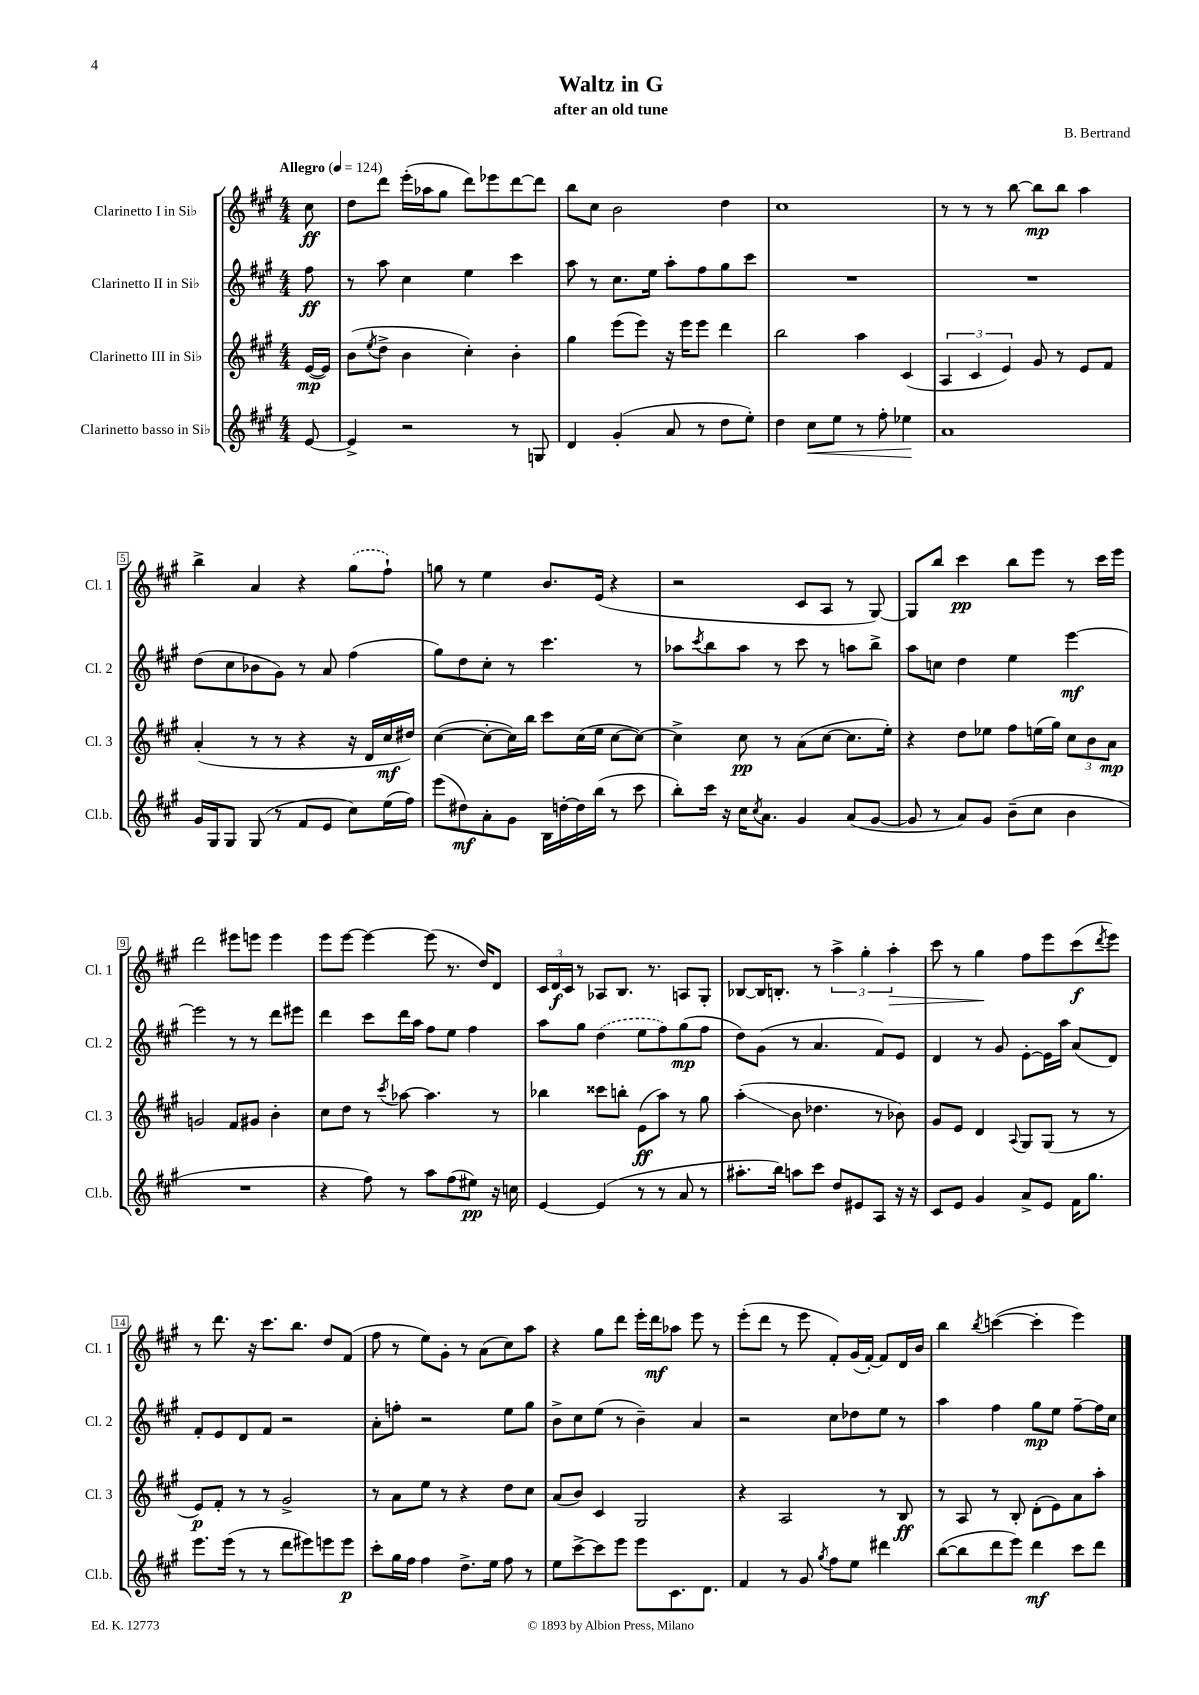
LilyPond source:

\header { title = "Waltz in G" composer = "B. Bertrand" subtitle = "after an old tune" }
<<
\new StaffGroup <<
\new Staff = "s0" \with { instrumentName = "Clarinetto I in Sib" shortInstrumentName = "Cl. 1" } {
    \clef treble \key a \major \numericTimeSignature \time 4/4 \partial 8 \tempo "Allegro" 4 = 124
    cis''8\ff |
    d''8 d'''8 e'''16-.( aes''16 gis''8 d'''8) ees'''8 d'''8~ d'''8 |
    b''8 cis''8 b'2 d''4 |
    cis''1 |
    r8 r8 r8 b''8~ b''8\mp b''8 a''4 |
    b''4-> a'4 r4 \once \slurDashed gis''8( fis''8-!) |
    g''8 r8 e''4 b'8. e'16( r4 |
    r2 cis'8 a8 r8 gis8~) |
    gis8 b''8 cis'''4\pp b''8 e'''8 r8 cis'''16 e'''16 |
    d'''2 eis'''8 e'''8 e'''4 |
    e'''8 e'''8~ e'''4~ e'''8( r8. d''16) d'8 |
    \tuplet 3/2 { cis'16 d'16\f cis'16 } r8 aes8 b8. r8. a8 gis8-. |
    bes8~ bes16 b8.-. r8 \tuplet 3/2 { a''4-> gis''4-. a''4-.\> } |
    cis'''8 r8 gis''4\! fis''8 e'''8 cis'''8\f( \acciaccatura { d'''8 } e'''8) |
    r8 d'''8. r16 cis'''8. b''8. d''8 fis'8( |
    fis''8 r8 e''8) gis'8-. r8 a'8( cis''8) a''8 |
    r4 gis''8 d'''8 e'''16-. d'''16\mf aes''8 e'''8 r8 |
    e'''8-.( d'''8 r8 e'''8 fis'8-.) gis'16( fis'16~-.) fis'8 d'16 b'16 |
    b''4 \acciaccatura { b''8 } c'''4~( c'''4-. e'''4) \bar "|." |
}
\new Staff = "s1" \with { instrumentName = "Clarinetto II in Sib" shortInstrumentName = "Cl. 2" } {
    \clef treble \key a \major \numericTimeSignature \time 4/4 \partial 8
    fis''8\ff |
    r8 a''8 cis''4 e''4 cis'''4 |
    a''8 r8 cis''8. e''16 a''8-. fis''8 gis''8 cis'''8 |
    R1 |
    R1 |
    d''8( cis''8 bes'8 gis'8) r8 a'8 fis''4( |
    gis''8) d''8 cis''8-. r8 cis'''4. r8 |
    aes''8 \acciaccatura { cis'''8 } b''8 aes''8 r8 cis'''8 r8 a''8 b''8-> |
    a''8 c''8 d''4 e''4 e'''4~\mf |
    e'''2 r8 r8 d'''8 eis'''8 |
    d'''4 cis'''8 d'''16 a''16 fis''8 e''8 fis''4 |
    a''8 gis''8 \once \slurDashed d''4( e''8 fis''8) gis''8\mp( fis''8 |
    d''8) gis'8( r8 a'4. fis'8) e'8 |
    d'4 r8 gis'8 e'8~-. e'16 a''16 a'8( d'8) |
    fis'8-. e'8 d'8 fis'8 r2 |
    a'8-. f''8-. r2 e''8 gis''8 |
    b'8-> cis''8 e''8( r8 b'4--) a'4 |
    r2 cis''8 des''8 e''8 r8 |
    a''4 fis''4 gis''8\mp e''8 fis''8~-- fis''16 cis''16 \bar "|." |
}
\new Staff = "s2" \with { instrumentName = "Clarinetto III in Sib" shortInstrumentName = "Cl. 3" } {
    \clef treble \key a \major \numericTimeSignature \time 4/4 \partial 8
    e'16~\mp( e'16) |
    b'8( \acciaccatura { e''8 } d''8-> b'4 cis''4-.) b'4-. |
    gis''4 e'''8( e'''8) r16 e'''16 e'''8 d'''4 |
    b''2 a''4 cis'4( |
    \tuplet 3/2 { a4 cis'4 e'4) } gis'8 r8 e'8 fis'8 |
    a'4-.( r8 r8 r4 r16 d'16 cis''16\mf dis''16) |
    cis''4~( cis''8~-. cis''16) b''16 cis'''8 cis''16( e''16 cis''8~ cis''8~) |
    cis''4-> cis''8\pp r8 a'8( cis''8~ cis''8. e''16-.) |
    r4 d''8 ees''8 fis''8 e''16( gis''16) \tuplet 3/2 { cis''8 b'8 a'8\mp } |
    g'2 fis'8 gis'8 b'4-. |
    cis''8 d''8 r8 \acciaccatura { cis'''8 } aes''8~ aes''4. r8 |
    bes''4 cisis'''8 b''8-. e'8\ff( a''8) r8 gis''8 |
    a''4-.\glissando( b'8 des''4. r8 bes'8) |
    gis'8 e'8 d'4 \appoggiatura { a8 } gis8 gis8( r8 r8 |
    e'8\p) fis'8-. r8 r8 gis'2-> |
    r8 a'8 e''8 r8 r4 d''8 cis''8 |
    a'8( b'8) cis'4 gis2 |
    r4 a2 r8 b8\ff |
    r8 a8 r8 b8-. d'8-.( e'8) a'8 a''8-. \bar "|." |
}
\new Staff = "s3" \with { instrumentName = "Clarinetto basso in Sib" shortInstrumentName = "Cl.b." } {
    \clef treble \key a \major \numericTimeSignature \time 4/4 \partial 8
    e'8~ |
    e'4-> r2 r8 g8 |
    d'4 gis'4-.( a'8 r8 d''8 e''8-.) |
    d''4 cis''8\< e''8 r8 fis''8-. ees''4\! |
    a'1 |
    gis'16 gis16 gis8 gis8( r8 fis'8 e'8 cis''8) e''16( fis''16) |
    e'''8( dis''8\mf) a'8-. gis'8 b16 d''16~-. d''16 b''16( r8 cis'''8 |
    b''8-.) cis'''16 r16 cis''16 \acciaccatura { cis''8 } a'8. gis'4 a'8( gis'8~ |
    gis'8 r8 a'8) gis'8 b'8--( cis''8 b'4 |
    R1 |
    r4 fis''8) r8 a''8 fis''8( eis''8\pp) r16 c''16 |
    e'4~ e'4( r8 r8 a'8 r8 |
    ais''8.-. b''16) a''8 cis'''8 d''8 eis'8 a8 r16 r16 |
    cis'8 e'8 gis'4 a'8-> e'8 fis'16 gis''8. |
    e'''8. e'''16( r8 r8 d'''8 eis'''8) e'''8 e'''8\p |
    cis'''8-. gis''16 fis''16 fis''4 d''8.-> e''16 fis''8 r8 |
    e''8 cis'''8~-> cis'''8 e'''8 e'''8 cis'8. d'8. |
    fis'4 r8 gis'8 \acciaccatura { gis''8 } fis''8 e''8 dis'''4 |
    b''8~( b''8 d'''8 e'''8) d'''4\mf cis'''8 d'''8 \bar "|." |
}
>>
>>
\layout { \context { \Score \override BarNumber.stencil = #(make-stencil-boxer 0.1 0.3 ly:text-interface::print) } }
